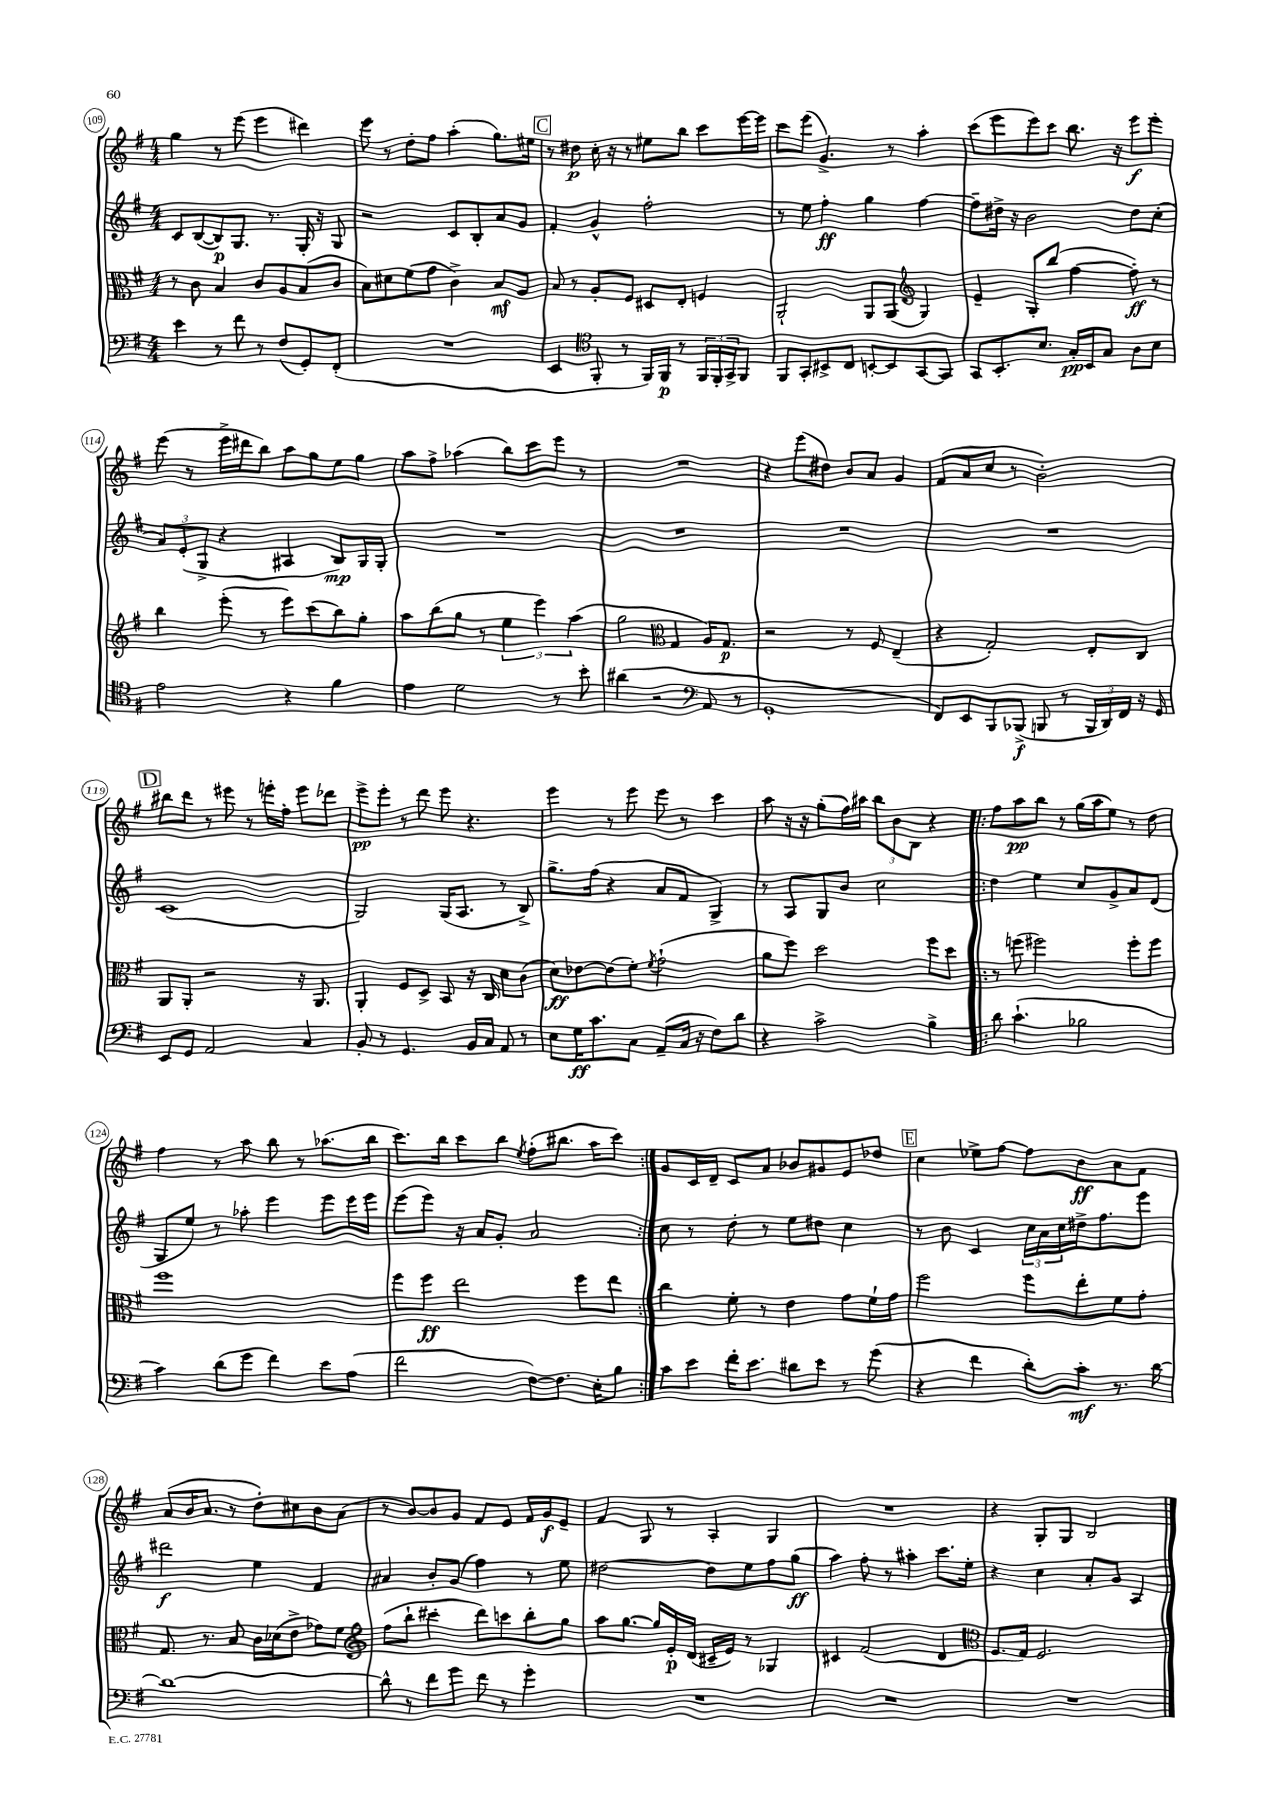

**kern	**dynam	**kern	**dynam	**kern	**dynam	**kern	**dynam
*part4	*part4	*part3	*part3	*part2	*part2	*part1	*part1
*staff4	*staff4	*staff3	*staff3	*staff2	*staff2	*staff1	*staff1
*clefF4	*	*clefC3	*	*clefG2	*	*clefG2	*
*k[f#]	*	*k[f#]	*	*k[f#]	*	*k[f#]	*
*M4/4	*	*M4/4	*	*M4/4	*	*M4/4	*
=109	=109	=109	=109	=109	=109	=109	=109
4e\	.	8r	.	8c/L	.	4gg\	.
.	.	8c\	.	([8B/	.	.	.
8r	.	4B/	.	8B/])	p	8r	.
8f#\	.	.	.	8.G/J	.	(8eee\	.
8r	.	8c/L	.	.	.	4eee\	.
.	.	.	.	8.r	.	.	.
(8F#/L	.	8A/	.	.	.	.	.
8GG'/)	.	(8B/	.	16G'/	.	4ddd#X\)	.
.	.	.	.	16r	.	.	.
(8FF#'/J	.	8c/J	.	8G/	.	.	.
=110	=110	=110	=110	=110	=110	=110	=110
1r	.	8B\L)	.	2r	.	8eee\	.
.	.	8d#X\	.	.	.	8r	.
.	.	(8f#\	.	.	.	8dd'\L	.
.	.	8g\J	.	.	.	8ff#\J	.
.	.	4c^\)	.	8c/L	.	(4aa'\	.
.	.	.	.	8B'/	.	.	.
.	.	8B/L	mf	8a/	.	8.gg\L)	.
.	.	8A/J	.	8g/J	.	.	.
.	.	.	.	.	.	16ee#X\Jk	.
!!LO:REH:place=s1:t=C
=111	=111	=111	=111	=111	=111	=111	=111
4EE/	.	8B/	.	4f#'/	.	8r	.
.	.	8r	.	.	.	8dd#X\	p
*clefC4	*	*	*	*	*	*	*
8FF#'/	.	8A'/L	.	4g^^/	.	16cc'\	.
.	.	.	.	.	.	16r	.
8r	.	8F#/J	.	.	.	8r	.
16FF#/LL)	.	8D#X/L	.	2ff#'\	.	8ee#X\L	.
16FF#/JJ	p	.	.	.	.	.	.
8r	.	8E'/J	.	.	.	8bb\J	.
24FF#/LL	.	4Fn/	.	.	.	8ccc\L	.
24FF#'/	.	.	.	.	.	.	.
24GG^/J	.	.	.	.	.	.	.
8FF#/J	.	.	.	.	.	[16eee\L	.
.	.	.	.	.	.	16eee\JJ]	.
=112	=112	=112	=112	=112	=112	=112	=112
8FF#/L	.	2AA`/	.	8r	.	8ccc\L	.
8GG'/	.	.	.	8ee\	.	(8eee\J	.
8BB#X^/	.	.	.	4ff#'\	ff	4.g^/)	.
8C/J	.	.	.	.	.	.	.
[8BBn'/L	.	8AA/L	.	4gg\	.	.	.
8BB/]	.	(8AA/J	.	.	.	8r	.
*	*	*clefG2	*	*	*	*	*
[8GG/	.	4G/)	.	[4ff#\	.	4aa'\	.
8GG/J]	.	.	.	.	.	.	.
=113	=113	=113	=113	=113	=113	=113	=113
8GG/L	.	4e~/	.	8ff#~\L]	.	(8ccc\L	.
8.BB'/	.	.	.	16dd#X^\Jk	.	8eee\	.
.	.	.	.	16r	.	.	.
.	.	8G'/L	.	2b\	.	8eee\)	.
8.B/J	.	.	.	.	.	.	.
.	.	(8bb/J	.	.	.	8ccc\J	.
16G'/LL	pp	[4ff#\	.	.	.	8.bb\	.
16BB/J	.	.	.	.	.	.	.
8G/J	.	.	.	.	.	.	.
.	.	.	.	.	.	16r	.
8A\L	.	8ff#'\])	ff	8dd#\L	.	8eee\L	f
8B\J	.	8r	.	(8cc'\J	.	8eee'\J	.
!!LO:LB:g=z
=114	=114	=114	=114	=114	=114	=114	=114
2e\	.	4bb\	.	12a/L)	.	(8eee\	.
.	.	.	.	(12e'/	.	.	.
.	.	.	.	.	.	8r	.
.	.	.	.	12G^/J	.	.	.
.	.	(8eee'\	.	4r	.	16eee^\LL	.
.	.	.	.	.	.	16ddd#X\J	.
.	.	8r	.	.	.	8bb\J)	.
4r	.	8eee\L)	.	4A#X/	.	8aa\L	.
.	.	(8ccc\	.	.	.	8gg\	.
4f#\	.	8bb\)	.	8B/L)	mp	8ee\	.
.	.	8gg'\J	.	16G/L	.	8gg\J	.
.	.	.	.	16G'/JJ	.	.	.
=115	=115	=115	=115	=115	=115	=115	=115
4e\	.	8aa\L	.	1r	.	8aa\L	.
.	.	(8bb\	.	.	.	8ff#^\J	.
2d\	.	8gg\J	.	.	.	(4aa-X\	.
.	.	8r	.	.	.	.	.
.	.	6ee\	.	.	.	8bb\L)	.
.	.	.	.	.	.	8ccc\	.
.	.	6eee\)	.	.	.	.	.
8r	.	.	.	.	.	8eee\J	.
.	.	(6aa\	.	.	.	.	.
8b'\	.	.	.	.	.	8r	.
=116	=116	=116	=116	=116	=116	=116	=116
(4a#X\	.	2gg\	.	1r	.	1r	.
2r	.	.	.	.	.	.	.
*	*	*clefC3	*	*	*	*	*
.	.	4G/	.	.	.	.	.
*clefF4	*	*	*	*	*	*	*
8AA/	.	16A/KL)	.	.	.	.	.
.	.	8.G/J	p	.	.	.	.
8r	.	.	.	.	.	.	.
=117	=117	=117	=117	=117	=117	=117	=117
1GG'	.	2r	.	1r	.	4r	.
.	.	.	.	.	.	(8eee\L	.
.	.	.	.	.	.	8dd#X\J)	.
.	.	8r	.	.	.	8b/L	.
.	.	8F#/	.	.	.	8a/J	.
.	.	(4E~/	.	.	.	4g/	.
=118	=118	=118	=118	=118	=118	=118	=118
8FF#/L)	.	4r	.	1r	.	(8f#/L	.
8EE/	.	.	.	.	.	8a/	.
8BBB/	.	2G'/)	.	.	.	8cc/J	.
(8BBB-X^/J	f	.	.	.	.	8r	.
8BBBn/	.	.	.	.	.	2b'\)	.
8r	.	.	.	.	.	.	.
24BBB/LL	.	8E'/L	.	.	.	.	.
24DD/)	.	.	.	.	.	.	.
24FF#/JJ	.	.	.	.	.	.	.
16r	.	8C/J	.	.	.	.	.
16GG/	.	.	.	.	.	.	.
!!LO:LB:g=z
!!LO:REH:place=s1:t=D
=119	=119	=119	=119	=119	=119	=119	=119
8EE/L	.	8AA/L	.	(1c	.	8bb#X\L	.
8GG/J	.	8AA'/J	.	.	.	8ddd\J	.
2AA/	.	2r	.	.	.	8r	.
.	.	.	.	.	.	8eee#X\	.
.	.	.	.	.	.	8r	.
.	.	.	.	.	.	16eeen'\LL	.
.	.	.	.	.	.	16ff#'\JJ	.
4C/	.	16r	.	.	.	8eee\L	.
.	.	8.AA/	.	.	.	.	.
.	.	.	.	.	.	8ddd-X\J	.
=120	=120	=120	=120	=120	=120	=120	=120
8BB'/	.	4AA'/	.	2G/)	.	8eee^\L	pp
8r	.	.	.	.	.	8eee'\J	.
4.GG/	.	8F#/L	.	.	.	8r	.
.	.	8D^/J	.	.	.	8ddd\	.
.	.	8BB/	.	(16G/KL	.	8eee\	.
.	.	.	.	8.A/J	.	.	.
16BB/LL	.	16r	.	.	.	4.r	.
16C/JJ	.	16C/	.	.	.	.	.
8AA/	.	8d\L	.	8r	.	.	.
8r	.	(8c\J	.	8B^/)	.	.	.
=121	=121	=121	=121	=121	=121	=121	=121
8E\L	.	8d\L)	ff	8.gg^\L	.	4eee\	.
16G\K	ff	[8e-X\	.	.	.	.	.
8.c\	.	.	.	(16ff#\Jk	.	.	.
.	.	(8e-\]	.	4r	.	8r	.
8C\J	.	8f#'\J)	.	.	.	8eee\	.
.	.	8qf#/	.	.	.	.	.
(8AA~/L	.	(2g`\	.	8a/L	.	8eee\	.
16C/Jk	.	.	.	8f#/J	.	8r	.
16r	.	.	.	.	.	.	.
8F#\L)	.	.	.	4G^/)	.	4ccc\	.
8d\J	.	.	.	.	.	.	.
=122	=122	=122	=122	=122	=122	=122	=122
4r	.	8a\L	.	8r	.	8aa\	.
.	.	8ff#\J)	.	8A/L	.	16r	.
.	.	.	.	.	.	16r	.
2c^\	.	2dd\	.	8G/	.	(8gg'\L	.
.	.	.	.	8b/J	.	16ff#\L)	.
.	.	.	.	.	.	16aa#X\JJ	.
.	.	.	.	2cc\	.	12bb\L	.
.	.	.	.	.	.	12b\	.
.	.	.	.	.	.	12B\J	.
4B^\	.	8ff#\L	.	.	.	4r	.
.	.	8dd\J	.	.	.	.	.
=123!|:	=123!|:	=123!|:	=123!|:	=123!|:	=123!|:	=123!|:	=123!|:
8d\	.	8r	.	4dd\	.	8ff#\L	.
(4.c`\	.	(8ffn\	.	.	.	8aa\	pp
.	.	2ff#X\)	.	4ee\	.	8bb\J	.
.	.	.	.	.	.	8r	.
2B-X\	.	.	.	8cc/L	.	(16gg\LL	.
.	.	.	.	.	.	16aa\J	.
.	.	.	.	8g^/	.	8ee\J)	.
.	.	8ff#'\L	.	8a/	.	8r	.
.	.	8ff#\J	.	(8d/J	.	8dd\	.
!!LO:LB:g=z
=124	=124	=124	=124	=124	=124	=124	=124
4c\)	.	1ff#	.	8G/L	.	4ff#\	.
.	.	.	.	8ee/J)	.	.	.
(8d\L	.	.	.	8r	.	8r	.
8g\J	.	.	.	8aa-X'\	.	8aa\	.
4f#\)	.	.	.	4eee\	.	8bb\	.
.	.	.	.	.	.	8r	.
8e\L	.	.	.	8eee\L	.	(8.aa-X\L	.
(8A\J	.	.	.	16eee\L	.	.	.
.	.	.	.	16eee\JJ	.	16bb\Jk	.
=125	=125	=125	=125	=125	=125	=125	=125
2f#\	.	8ff#\L	.	(8eee\L	.	8.ccc\L)	.
.	.	8ff#\J	ff	8eee\J)	.	.	.
.	.	.	.	.	.	16bb\Jk	.
.	.	2ee\	.	16r	.	8ccc\L	.
.	.	.	.	16a/KL	.	.	.
.	.	.	.	8g'/J	.	8bb\J	.
.	.	.	.	.	.	8qee/	.
[8F#\L)	.	.	.	2a/	.	(8ff#'\L	.
8.F#\J]	.	.	.	.	.	8.bb#X\J	.
.	.	8ff#\L	.	.	.	.	.
16E'\KL	.	.	.	.	.	16aa\KL	.
8B\J	.	8ee\J	.	.	.	8ccc\J)	.
=126:|!	=126:|!	=126:|!	=126:|!	=126:|!	=126:|!	=126:|!	=126:|!
8c\L	.	4cc\	.	8cc\	.	8g/L	.
8e\J	.	.	.	8r	.	16c/L	.
.	.	.	.	.	.	16d~/JJ	.
16f#'\KL	.	8f#'\	.	8dd'\	.	8c/L	.
8.e\J	.	.	.	.	.	.	.
.	.	8r	.	8r	.	8a/J	.
8d#X\L	.	4e\	.	8ee\L	.	8b-X/L	.
8e\J	.	.	.	8dd#X\J	.	8g#X/	.
8r	.	8g\L	.	4cc\	.	8e/	.
(8g\	.	16f#`\L	.	.	.	8dd-X/J	.
.	.	16g\JJ	.	.	.	.	.
!!LO:REH:place=s1:t=E
=127	=127	=127	=127	=127	=127	=127	=127
4r	.	2ff#\	.	8r	.	4cc\	.
.	.	.	.	8b\	.	.	.
4f#\	.	.	.	4c/	.	8ee-X^\L	.
.	.	.	.	.	.	[8ff#\J	.
8d'\L)	.	8ff#\L	.	24cc\LL	.	8ff#\L]	.
.	.	.	.	24a\	.	.	.
.	.	.	.	24cc\	.	.	.
8c'\J	mf	8ee'\	.	16dd#X^\J	.	8b\	ff
.	.	.	.	8.ff#\	.	.	.
8.r	.	8f#\	.	.	.	8a\	.
.	.	8g'\J	.	8eee\J	.	8f#\J	.
[16d\	.	.	.	.	.	.	.
!!LO:LB:g=z
=128	=128	=128	=128	=128	=128	=128	=128
1d_	.	8.G/	.	2ddd#X\	f	(8a/L	.
.	.	.	.	.	.	16b/K	.
.	.	8.r	.	.	.	8.a/J	.
.	.	8B/	.	.	.	8r	.
.	.	16c\LL	.	4ee\	.	8dd'\L)	.
.	.	(16d-X\J	.	.	.	.	.
.	.	8e^\J	.	.	.	8cc#X\	.
.	.	8g-X\L)	.	4f#/	.	8b\	.
.	.	8f#\J	.	.	.	(8a\J	.
=129	=129	=129	=129	=129	=129	=129	=129
*	*	*clefG2	*	*	*	*	*
8d^^\]	.	(8ff#\L	.	4a#X/	.	8r	.
8r	.	8bb`\J	.	.	.	[8b/L)	.
8f#\L	.	4ccc#X'\	.	8b'/L	.	8b/]	.
8g\J	.	.	.	(8g/J	.	8g/J	.
8f#\	.	8ddd\L)	.	4ff#\)	.	8f#/L	.
8r	.	8cccn\	.	.	.	8e/J	.
4g'\	.	8bb'\	.	8r	.	16f#/LL	.
.	.	.	.	.	.	16g/J	f
.	.	8gg\J	.	8ee\	.	8e~/J	.
=130	=130	=130	=130	=130	=130	=130	=130
1r	.	8aa\L	.	[2dd#X\	.	4f#/	.
.	.	[8.gg\J	.	.	.	.	.
.	.	.	.	.	.	8G/	.
.	.	16gg/LL]	.	.	.	.	.
.	.	16e'/	p	.	.	8r	.
.	.	(16d/JJ	.	.	.	.	.
.	.	16c#X~/LL	.	8dd#\L]	.	4A'/	.
.	.	16e/JJ)	.	.	.	.	.
.	.	8r	.	8ee\	.	.	.
.	.	4G-X/	.	8ff#\	.	4G/	.
.	.	.	.	(8gg\J	ff	.	.
=131	=131	=131	=131	=131	=131	=131	=131
1r	.	4c#X/	.	4aa\)	.	1r	.
.	.	(2f#/	.	8ff#'\	.	.	.
.	.	.	.	8r	.	.	.
.	.	.	.	4aa#X'\	.	.	.
.	.	4d/	.	8.ccc\L	.	.	.
.	.	.	.	16ee'\Jk	.	.	.
=132	=132	=132	=132	=132	=132	=132	=132
*	*	*clefC3	*	*	*	*	*
1r	.	8.F#/L	.	4r	.	4r	.
.	.	16G/Jk)	.	.	.	.	.
.	.	2.F#/	.	4cc\	.	8G'/L	.
.	.	.	.	.	.	8G/J	.
.	.	.	.	8a'/L	.	2B/	.
.	.	.	.	8g/J	.	.	.
.	.	.	.	4A/	.	.	.
==	==	==	==	==	==	==	==
*-	*-	*-	*-	*-	*-	*-	*-
